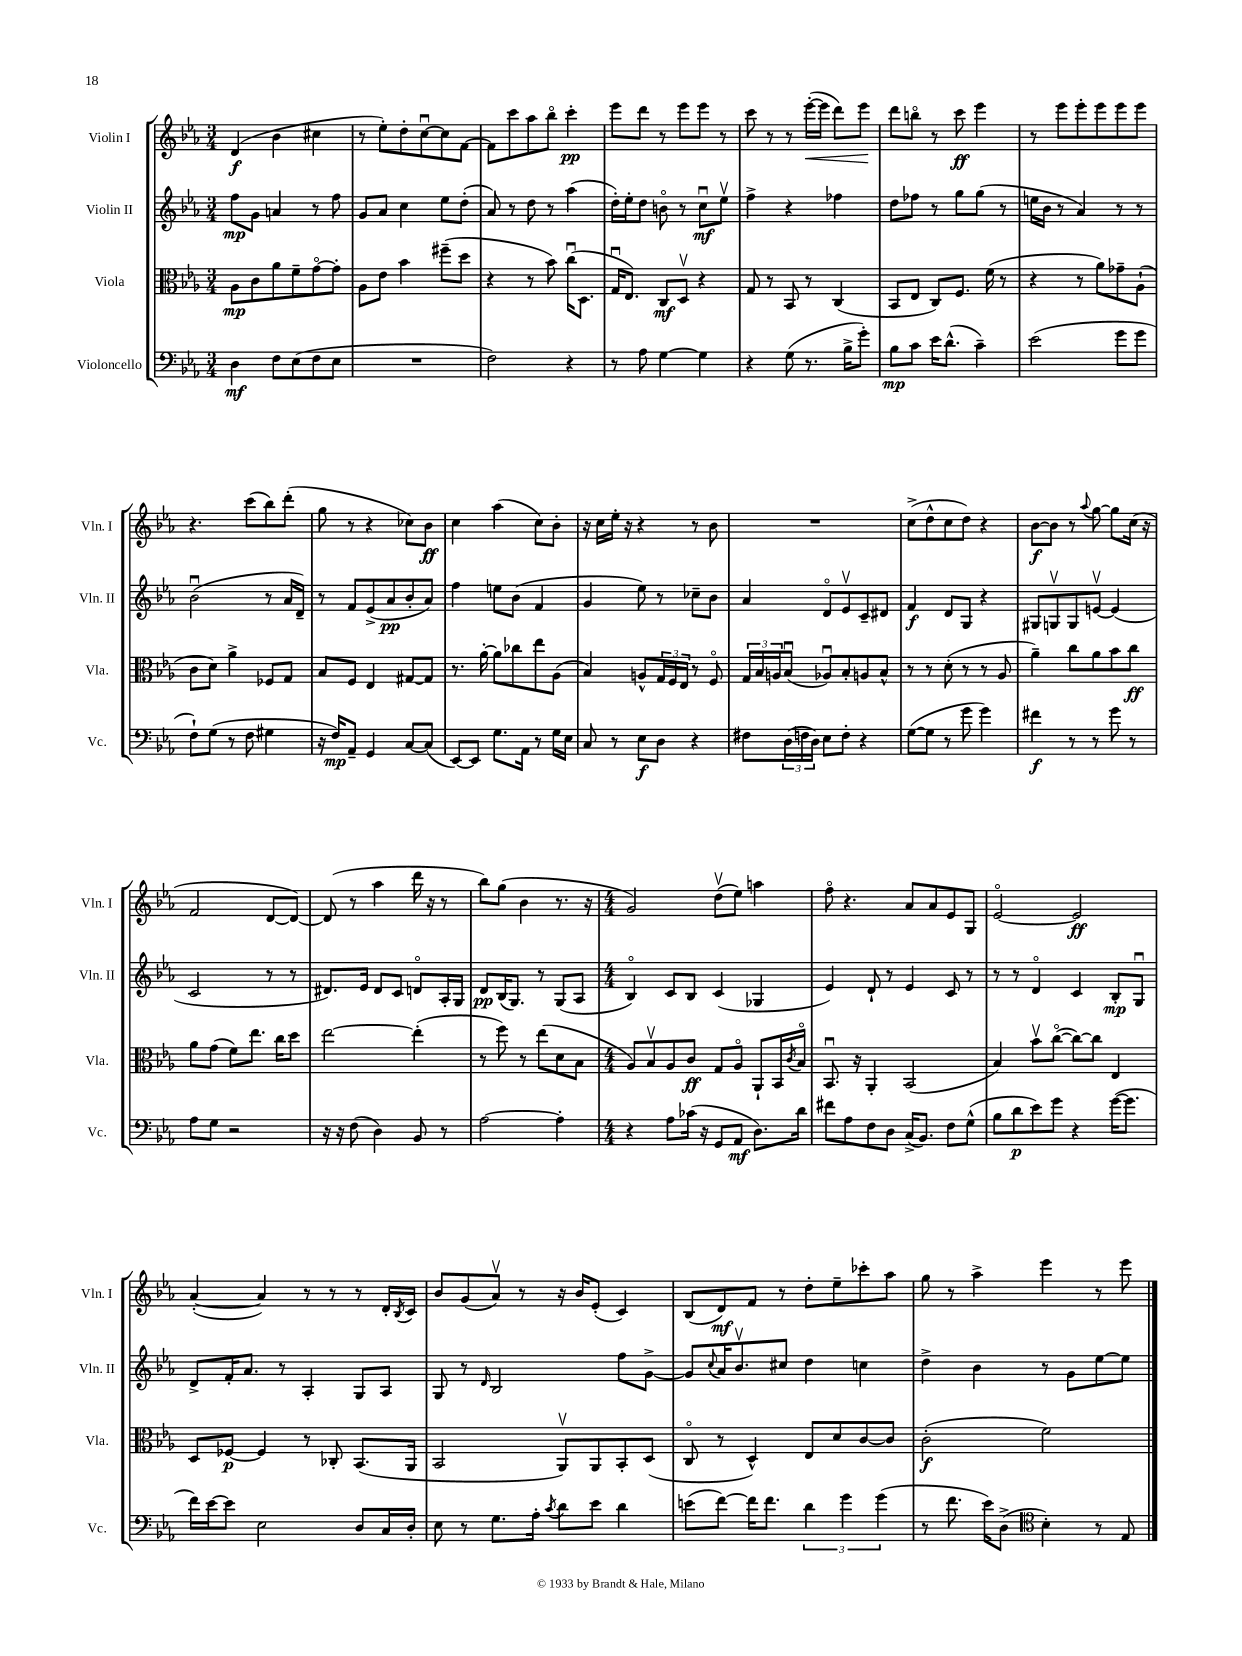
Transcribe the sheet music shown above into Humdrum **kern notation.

**kern	**kern	**kern	**kern
*staff4	*staff3	*staff2	*staff1
*clefF4	*clefC3	*clefG2	*clefG2
*k[b-e-a-]	*k[b-e-a-]	*k[b-e-a-]	*k[b-e-a-]
*M3/4	*M3/4	*M3/4	*M3/4
4D	8A-	8ff	(4d
.	8c	8g	.
8F	8a-	4a	4b-
(8E-	8f~	.	.
8F	[8go	8r	4cc#
8E-	8g']	8ff	.
=	=	=	=
2.r	8A-	8g	8r
.	8e-	8a-	8ee-')
.	4b-	4cc	8dd'
.	.	.	[8ccu
.	(8ff#~	8ee-	8cc]
.	8dd	(8dd'	[8f
=	=	=	=
2F)	4r	8a-)	8f]
.	.	8r	8ccc
.	8r	8dd	8aa-
.	8b-)	8r	8bb-o
4r	(16ccu	(4aa-	4ccc'
.	8.D	.	.
=	=	=	=
8r	16Gu	16dd')	8eee-
.	8.E-)	16ee-'	.
8A-	.	8dd	8ddd
[4G	8C	8bo	8r
.	8Dv	8r	8eee-
4G]	4r	8ccu	8eee-
.	.	8ee-v	8r
=	=	=	=
4r	8G	4ff^	8ccc
.	8r	.	8r
(8G	8BB-	4r	8r
8.r	8r	.	([16eee-'
.	.	.	16eee-]
.	(4C	4ff-	8ddd)
16B-^	.	.	.
8g')	.	.	8eee-
=	=	=	=
8B-	8BB-	8dd	8ddd
8c	8E-	8ff-	8bbo
16e-	8C)	8r	8r
(8.d^^	.	.	.
.	8.F	8gg	8ccc
4c~)	.	(8gg	4eee-
.	(16f	.	.
.	8r	8r	.
=	=	=	=
(2e-	4r	16ee	8r
.	.	16b-	.
.	.	8r	8eee-
.	8r	4a-)	8eee-'
.	8a-)	.	8eee-
8g	8g-~	8r	8eee-
8g	(8A-`	8r	8eee-
=	=	=	=
8F`)	8c	(2b-u	4.r
(8G	8d)	.	.
8r	4a-^	.	.
8F	.	.	(8ccc
4G#	8F-	8r	8bb-)
.	8G	16a-	(8ddd'
.	.	16d~)	.
=	=	=	=
16r	8B-	8r	8gg
16F)	.	.	.
8AA-~	8F	8f	8r
4GG	4E-	(8e-^	4r
.	.	8a-	.
[8C	[8G#	8b-'	8cc-)
(8C]	8G#]	8a-)	8b-
=	=	=	=
[8EE-)	8.r	4ff	4cc
8EE-]	.	.	.
.	[16a-'	.	.
8.G	8a-]	8ee	(4aa-
.	8cc-	(8b-	.
16AA-	.	.	.
8r	8ee-	4f	8cc)
16G	(8A-	.	8b-'
16E-	.	.	.
=	=	=	=
8C	4B-)	4g	16r
.	.	.	16cc
8r	.	.	16ee-'
.	.	.	16r
8E-	8A^^	8ee-)	4r
8D	24G	8r	.
.	24F	.	.
.	24E-	.	.
4r	8r	8cc-~	8r
.	8Fo	8b-	8b-
=	=	=	=
8F#	24G	4a-	2.r
.	24B-	.	.
.	24A	.	.
(24D	(8B-u	.	.
24F	.	.	.
24D)	.	.	.
8E-	8A-u)	8do	.
8F'	8B-'	8e-v	.
4r	8A	8c~	.
.	8B-^^	8d#	.
=	=	=	=
([8G	8r	4f	(8cc^
8G]	8r	.	8dd^^
8r	(8d'	8d	8cc
8g	8r	8G	8dd)
4g)	8r	4r	4r
.	8A-	.	.
=	=	=	=
4f#	4a-~)	8G#	[8b-
.	.	8Gv	8b-]
8r	8cc	8G	8r
.	.	.	8qqaa-
8r	8a-	[8ev	[8gg
8g	8b-	(4e]	8gg]
8r	8cc	.	(16cc
.	.	.	16r
=	=	=	=
8A-	8a-	2c	2f
8G	(8g	.	.
2r	8f)	.	.
.	8.ee-	.	.
.	.	8r	[8d
.	16cc	.	.
.	8dd	8r	8d_)
=	=	=	=
16r	[2ee-	8.d#)	(8d]
16r	.	.	.
(8F	.	.	8r
.	.	16e-	.
4D)	.	8d#	4aa-
.	.	8c	.
8BB-	(4ee-']	8do	16ddd
.	.	.	16r
8r	.	16A-'	8r
.	.	16G	.
=	=	=	=
[2A-	8r	8d	8bb-)
.	8ff)	(16B-	(8gg
.	.	8.G)	.
.	8r	.	4b-
.	(8ee-	8r	.
4A-']	8d	(8G	8.r
.	8B-	8A-	.
.	.	.	16r
=	=	=	=
*M4/4	*M4/4	*M4/4	*M4/4
4r	8A-)	4B-o)	2g)
.	8B-v	.	.
8A-	8A-	8c	.
(16c-	8c	8B-	.
16r	.	.	.
8GG	8G	(4c	(8ddv
8AA-	8A-o	.	8ee-)
8.D)	8AA-`	4G-	4aa
.	16BB-	.	.
.	8qc	.	.
16d	16B-o	.	.
=	=	=	=
8f#	8.BB-u	4e-)	8ffo
8A-	.	.	4.r
.	16r	.	.
8F	4AA-'	8d`	.
8D	.	8r	.
(16C^	(2BB-	4e-	8a-
8.BB-)	.	.	.
.	.	.	8a-
8F	.	8c	8e-
(8G^^	.	8r	8G
=	=	=	=
8B-	4B-)	8r	[2e-o
8d	.	8r	.
8e-)	8b-v	4do	.
8g	([8cco	.	.
4r	8cc_)	4c	2e-]
.	8cc]	.	.
([16g	4E-	8B-'	.
8.g]	.	.	.
.	.	8Gu	.
=	=	=	=
16f)	8D	8d^	([4a-'
[16e-	.	.	.
8e-]	[8F-	16f'	.
.	.	8.a-	.
2E-	4F-]	.	4a-])
.	.	8r	.
.	8r	4A-'	8r
.	8C-'	.	8r
8D	(8.BB-	8G	8r
16C	.	8A-	16d'
.	.	.	8qB-
16D'	16AA-	.	16c
=	=	=	=
8E-	2BB-	8G	8b-
8r	.	8r	(8g
.	.	16qqd	.
8.G	.	2B-	8a-v)
.	.	.	8r
16A-'	.	.	.
8qc	.	.	.
8d	8AA-v)	.	16r
.	.	.	16b-
8e-	8AA-	.	(8e-'
4d	8BB-'	8ff	4c)
.	(8D	[8g^	.
=	=	=	=
(8e	8Co	8g]	(8B-
.	.	8qqcc	.
[8f)	8r	16a-	8d)
.	.	8.b-v	.
16f]	4D^^)	.	8f
8.f	.	.	.
.	.	8cc#	8r
6d	8E-	4dd	8dd'
.	8d	.	8ee-~
6g	.	.	.
.	[8c	4cc	8ccc-'
(6g	.	.	.
.	8c]	.	8aa-
=	=	=	=
8r	(2c'	4dd^	8gg
8.f	.	.	8r
.	.	4b-	4aa-^
16e-)	.	.	.
(8D^	.	.	.
*clefC4	*	*	*
4B-')	2f)	8r	4eee-
.	.	8g	.
8r	.	[8ee-	8r
8E-	.	8ee-]	8eee-
==	==	==	==
*-	*-	*-	*-
